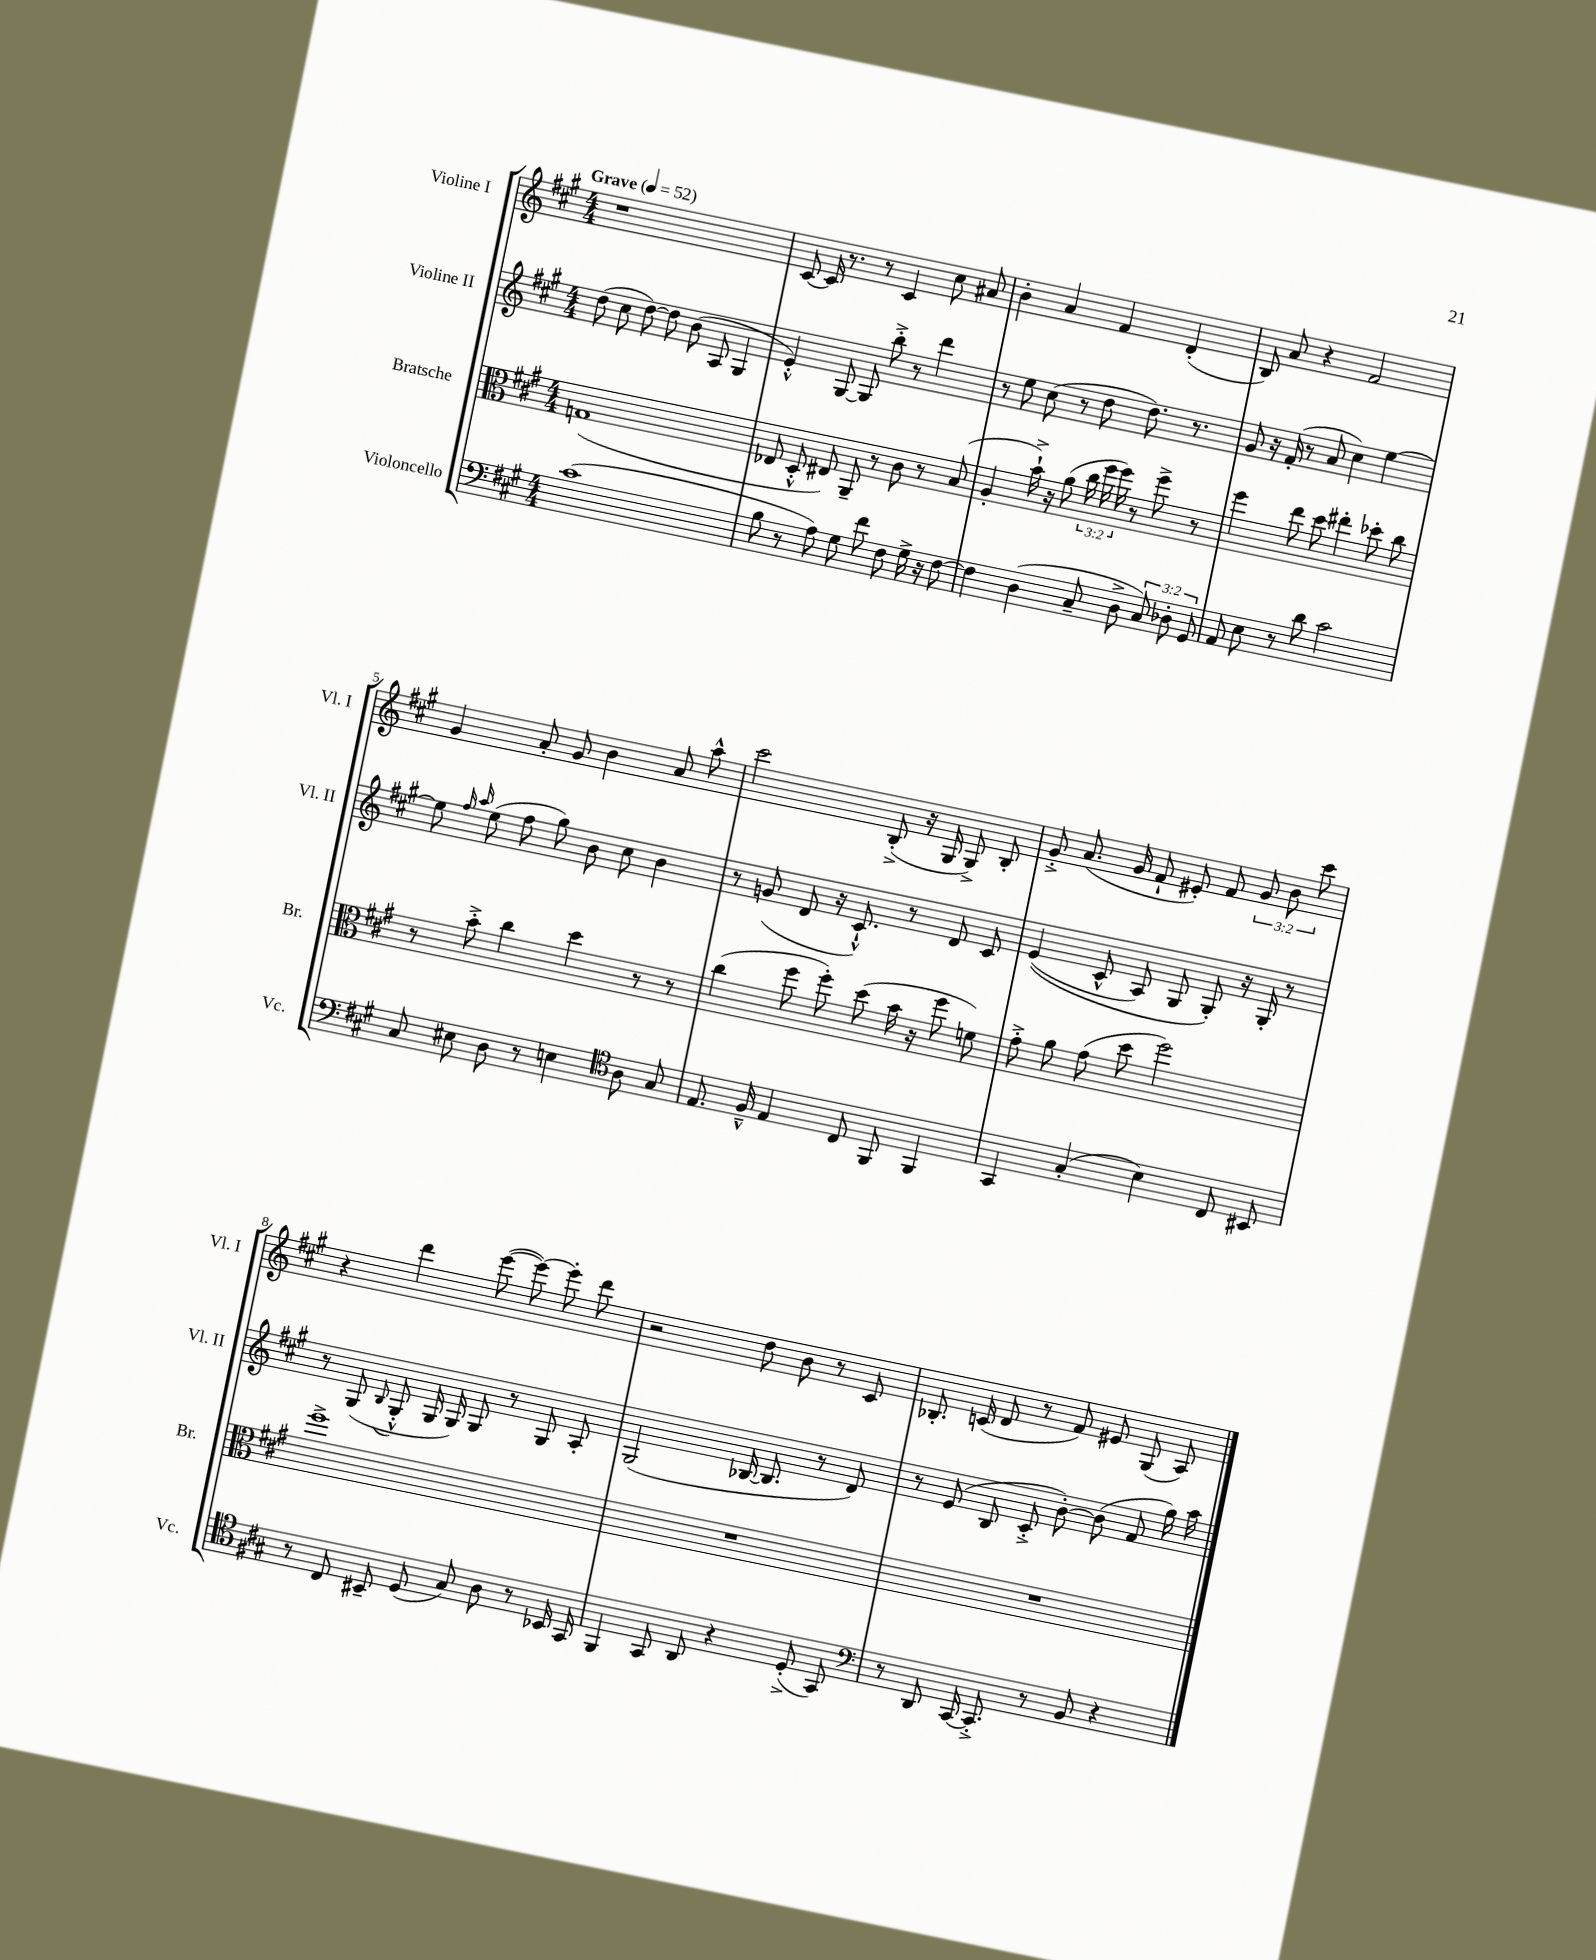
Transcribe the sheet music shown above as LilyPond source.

<<
\new StaffGroup <<
\new Staff = "s0" \with { instrumentName = "Violine I" shortInstrumentName = "Vl. I" } {
    \clef treble \key a \major \numericTimeSignature \time 4/4 \override Staff.TupletNumber.text = #tuplet-number::calc-fraction-text \tempo "Grave" 4 = 52
    \autoBeamOff r1 |
    cis'8~ cis'16 r8. r8 cis'4 cis''8 ais'8 |
    b'4-. a'4 fis'4 d'4-.( |
    b8) a'8 r4 fis'2 |
    gis'4 a'8-. gis'8 b'4 a'8 a''8-^ |
    cis'''2 b8-.->( r16 gis16 gis8->) b8-. |
    gis'8-.-> a'8.( gis'16 fis'8-! eis'8-.) fis'8 \tuplet 3/2 { gis'8 b'8 cis'''8 } |
    r4 d'''4 e'''8~( e'''8~) e'''8-. d'''8 |
    r2 d''8 b'8 r8 cis'8 |
    bes8.-. c'16( d'8 r8 fis'8) eis'8 gis8( a8) \bar "|." |
}
\new Staff = "s1" \with { instrumentName = "Violine II" shortInstrumentName = "Vl. II" } {
    \clef treble \key a \major \numericTimeSignature \time 4/4
    \autoBeamOff d''8( cis''8 d''8~) d''8 b'8( a8 gis4 |
    e'4-.-^) gis8~ gis8 b''8-.-> r8 d'''4 |
    r8 e''8 cis''8( r8 d''8 d''8.) r8. |
    gis'8 r16 fis'16-.( r8 a'8 cis''4) e''4~ |
    e''8 \grace { fis''16 a''16 } e''8( fis''8 gis''8) b'8 cis''8 b'4 |
    r8 g'8( d'8 r16 cis'8.-!-^) r8 d'8 cis'8 |
    e'4(\( cis'8-^ a8) gis8 gis8-.\) r16 gis16-. r8 |
    r8 gis8( \appoggiatura { b8 } gis8-.-^ gis16 gis16) gis8 r8 gis8 a8-. |
    gis2( bes16~ bes8. r8 d'8) |
    r8 e'8( b8 cis'8-.-> b'8~-.) b'8( fis'8 gis''16) a''16 \bar "|." |
}
\new Staff = "s2" \with { instrumentName = "Bratsche" shortInstrumentName = "Br." } {
    \clef alto \key a \major \numericTimeSignature \time 4/4 \override Staff.TupletNumber.text = #tuplet-number::calc-fraction-text
    \autoBeamOff g1( |
    ees8 d8-.-^ eis8) a,8-- r8 cis'8 r8 b8( |
    a4-. b'16-!->) r16 a'8( \tuplet 3/2 { cis''16 fis''16 fis''16) } r8 fis''8-> r8 |
    fis''4 e''8 d''8 eis''4-. des''8-. cis''8 |
    r8 b'8-.-> cis''4 d''4 r8 r8 |
    cis''4( fis''8 fis''8-.) d''8( b'16 r16 fis''8 f'8) |
    gis'8-.-> a'8 gis'8( d''8 fis''2) |
    fis''1-> |
    R1 |
    R1 \bar "|." |
}
\new Staff = "s3" \with { instrumentName = "Violoncello" shortInstrumentName = "Vc." } {
    \clef bass \key a \major \numericTimeSignature \time 4/4 \override Staff.TupletNumber.text = #tuplet-number::calc-fraction-text
    \autoBeamOff cis'1( |
    b8 r8 a8) gis8 fis'8 fis8 gis16-> r16 fis8~ |
    fis4 d4( cis8-- d8-> \tuplet 3/2 { cis8) des8-. gis,8 } |
    a,8 e8 r8 d'8 cis'2 |
    cis8 eis8 d8 r8 e4 \clef tenor a8 gis8 |
    e8. fis16---^ e4 cis8 fis,8 fis,4 |
    gis,4 gis4-.( b4) cis8 bis,8 |
    r8 cis8 bis,8-- d8( gis8) a8 r8 bes,16 gis,16 |
    fis,4 gis,8 a,8 r4 d8-.->( gis,8) |
    \clef bass r8 d,8 cis,16~ cis,8.-.-> r8 b,8 r4 \bar "|." |
}
>>
>>
